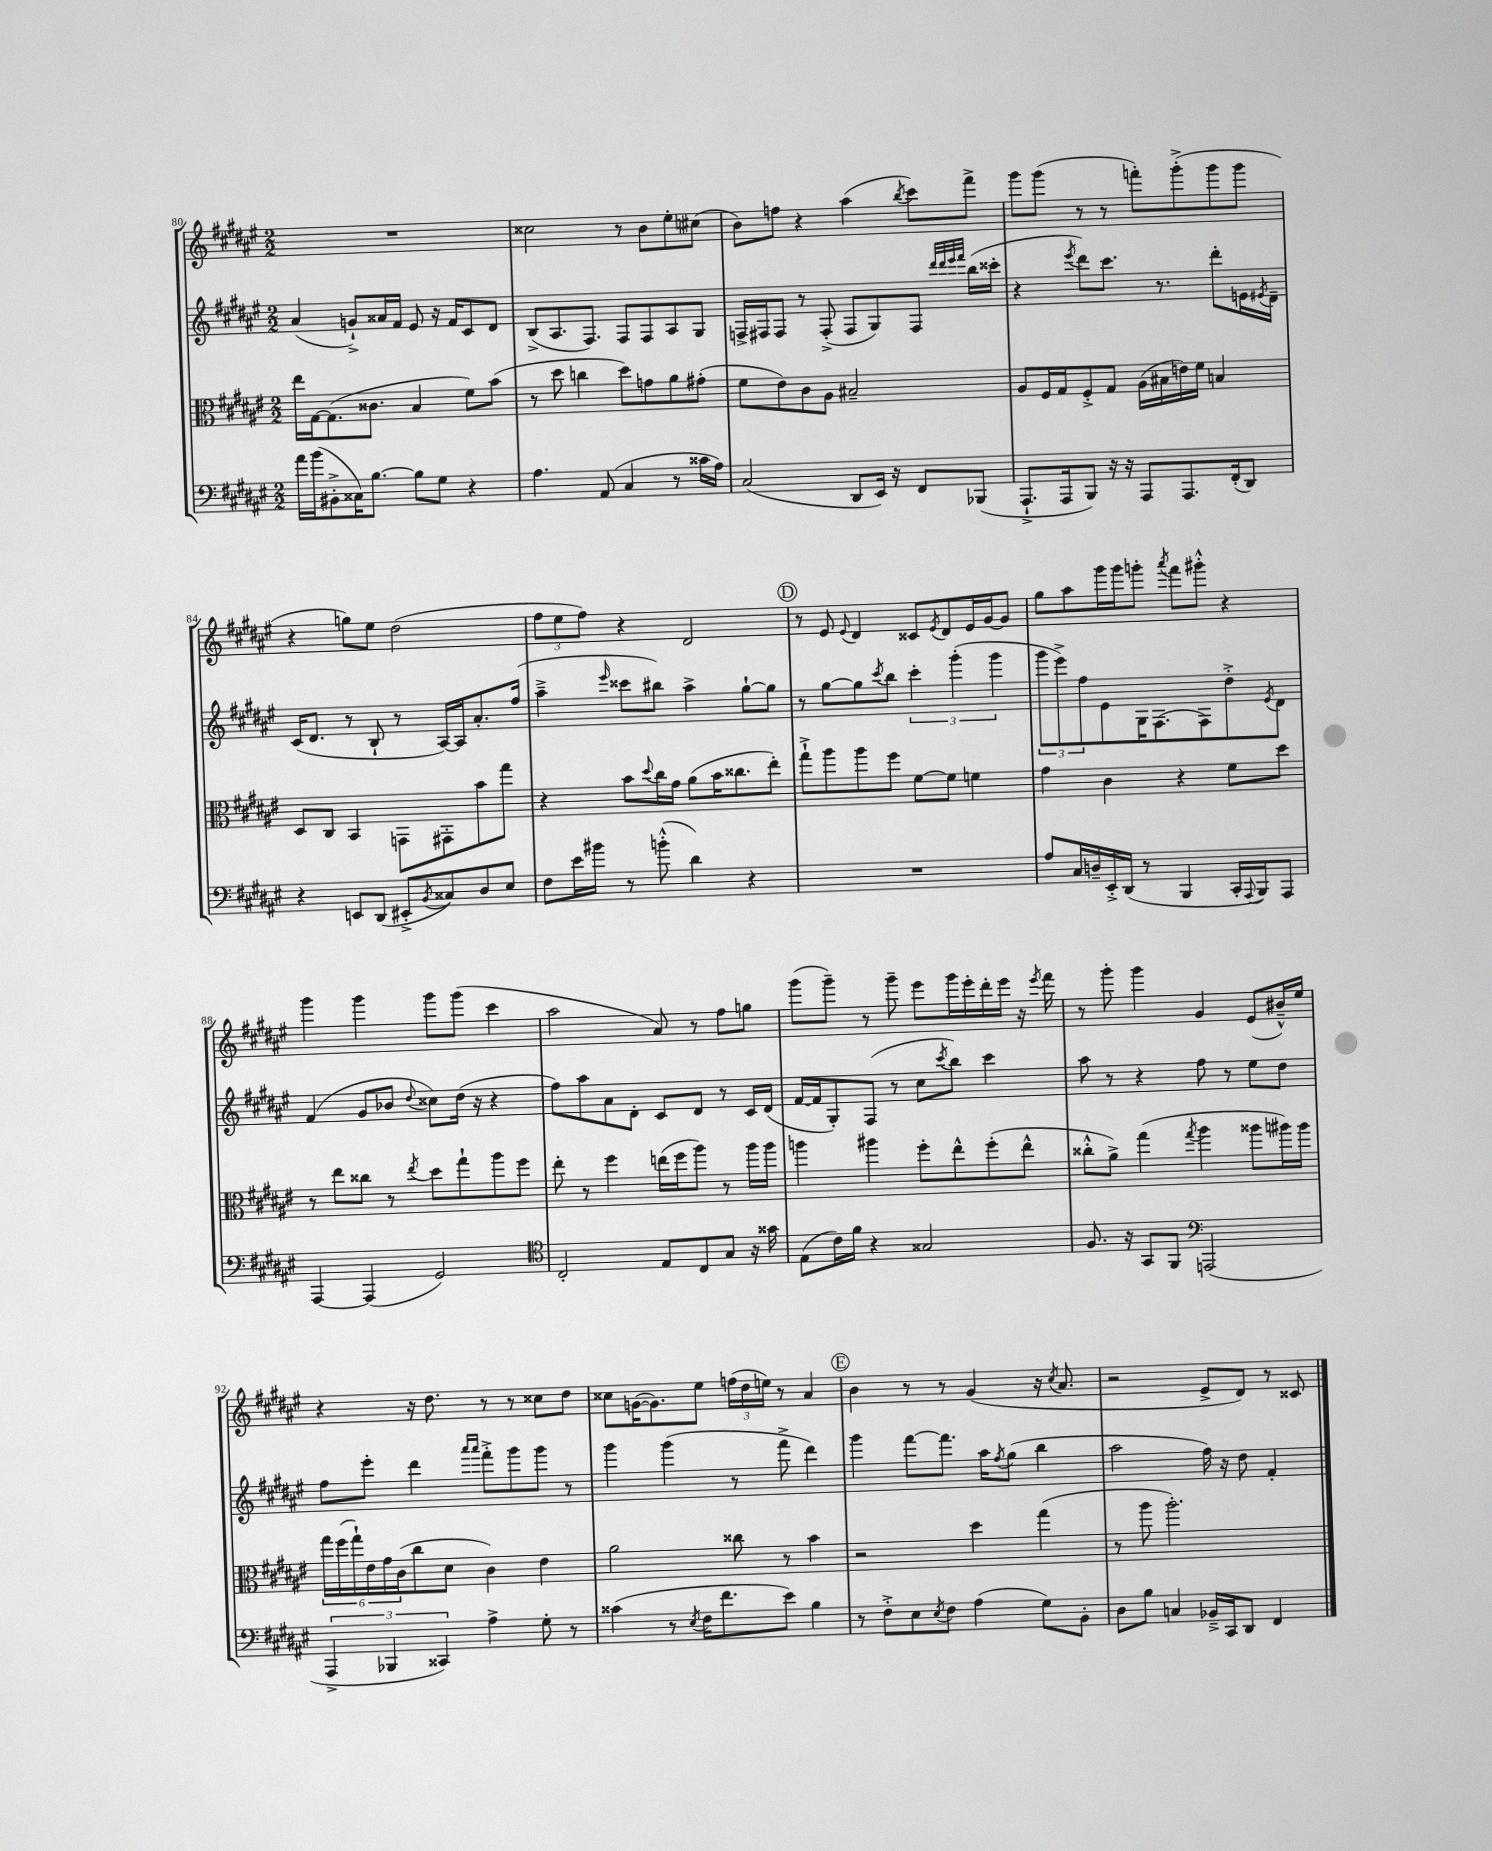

**kern	**kern	**kern	**kern
*staff4	*staff3	*staff2	*staff1
*clefF4	*clefC3	*clefG2	*clefG2
*k[f#c#g#d#a#e#]	*k[f#c#g#d#a#e#]	*k[f#c#g#d#a#e#]	*k[f#c#g#d#a#e#]
*M2/2	*M2/2	*M2/2	*M2/2
16a#	16ee#	(4a#	1r
(16b	[16G#	.	.
8BB#'^	(8.G#]	.	.
16C##)	.	8g`^)	.
[8.B	8.c##	.	.
.	.	16a##	.
.	.	16f#	.
8B]	4B	8e#	.
8G#	.	16r	.
.	.	16f#	.
4r	8f#)	8c#	.
.	(8b	8d#	.
=	=	=	=
4.A#	8r	(8B^	2cc##
.	8dd#	8.A#	.
.	4cc	.	.
.	.	8.F#)	.
(8AA#	.	.	.
4C#	8dd#)	8F#	8r
.	8g	8F#	8b
8r	8a#	8A#	8ee#'
16c##	(8g#'	8G#	(8cc#
16A#)	.	.	.
=	=	=	=
(2C#	8f#	16F^	8b)
.	.	16F#	.
.	8e#)	8F#	8ff
.	8c#	8r	4r
.	8A#	(8F#'^	.
8DD#	2B#~	8F#	(4aa#
16EE#)	.	8G#)	.
16r	.	.	.
.	.	.	8qbb
8FF#	.	8F#	8ccc#)
.	.	32qqddd#	.
.	.	32qqddd#	.
.	.	32qqeee#	.
.	.	32qqfff#	.
(8BBB-	.	(16bb	8fff#^
.	.	16ccc##'	.
=	=	=	=
8.AAA#`^	8A#	4r	8ggg#
.	16F#	.	(8ggg#
16AAA#	16G#	.	.
.	.	8qeee#	.
8BBB)	8F#'^	8ddd#)	8r
16r	8G#	8.ccc#	8r
16r	.	.	.
8AAA#	(16A#	.	8fff')
.	16B#	8.r	.
8.AAA#	16e)	.	(8ggg#'^
.	16f#	.	.
.	4B	8ddd#'	8ggg#
(16FF#'	.	.	.
8DD#)	.	16e	8ggg#
.	.	8qe#	.
.	.	16d#~	.
=	=	=	=
4r	8D#	(16c#	4r
.	.	8.d#	.
.	8C#	.	.
8EE	4BB	8r	8gg)
(8DD#	.	8B`	8ee#
8EE#'^	8GG	8r	(2dd#
8qBB	.	.	.
8C##)	8GG#'	[16A#)	.
.	.	16A#]	.
8D#	8b	8.a#'	.
8E#	8gg#	.	.
.	.	(16ff#	.
=	=	=	=
8F#	4r	4aa#~^	12ff#
.	.	.	12ee#
16e#	.	.	.
.	.	.	12ff#)
16b#	.	.	.
.	.	16qqeee#	.
8r	8b	8ccc##	4r
.	8qqdd#	.	.
(8b'^^	16cc#	8bb#)	.
.	16g#	.	.
4d#)	(8a#	4aa#^	2d#
.	16b	.	.
.	8.cc##	.	.
4r	.	[8gg#`	.
.	8ee#')	8gg#]	.
=	=	=	=
1r	8gg#`^	8r	8r
.	8aa#	[8gg#	8e#
.	.	.	8qqe#
.	8aa#	8gg#]	4d#
.	.	8qccc#	.
.	8ff#	8bb	.
.	[8f#	6ccc#'	8c##
.	.	.	8qe#
.	8f#]	.	8d#
.	.	(6ggg#'	.
.	4f	.	16e#
.	.	.	[16g#
.	.	6ggg#	.
.	.	.	8g#]
=	=	=	=
8A#	4g#	12ggg#	8gg#
.	.	12eee#^)	.
16C#	.	.	8aa#
.	.	12ff#	.
16D~	.	.	.
16EE#'^	4c#	8e#	16ggg#
(16DD#	.	.	16ggg#
8r	.	16G#	8ggg'
.	.	(8.F#	.
.	.	.	8qaaa#
4BBB	4r	.	8fff#
.	.	8F#)	8ggg#'^^
16CC#'	8f#	8dd#'^	4r
8qqAAA#	.	.	.
16BBB)	.	.	.
.	.	8qe#	.
8AAA#	8dd#	8d#	.
=	=	=	=
[4AAA#	8r	(4f#	4ggg#
.	8ee#	.	.
(4AAA#]	8cc##	8g#	4ggg#
.	8r	8b-	.
.	8qee#	8qqdd#	.
2GG#)	8dd#	8cc##)	8ggg#
.	8gg#`	(16dd#	(8ggg#
.	.	16r	.
.	8aa#	4r	4ccc#
.	8ff#	.	.
=	=	=	=
*clefC4	*	*	*
2C#'	8ee#'	8ff#)	2aa#
.	8r	8aa#	.
.	4ff#	8a#	.
.	.	8d#'	.
8E#	(16ee	8c#	8a#)
.	16ff#	.	.
8C#	8aa#)	8d#	8r
8G#	8r	8r	8ff#
16r	16aa#	16c#	8gg
16g##	16aa#	(16d#	.
=	=	=	=
(8E#	4aa	[16f#	(8ggg#
.	.	16f#]	.
16c#)	.	8G#')	8ggg#~)
16f#	.	.	.
4r	4aa#	(8F#	8r
.	.	8r	8ggg#~
2G##	8ff#'	8cc#	8eee#
.	.	8qccc#	.
.	8ee#^^	8bb)	16ggg#
.	.	.	16eee#'
.	(8ff#'	4ccc#	16ddd#'
.	.	.	16eee#
.	8ee#^^	.	16r
.	.	.	8qeee#
.	.	.	16fff#
=	=	=	=
8.F#	8cc##'^^	8aa#	8r
.	8a#^)	8r	8ggg#'
16r	.	.	.
8GG#	(4gg#	4r	4ggg#
8FF#	.	.	.
*clefF4	*	*	*
.	8qgg#	.	.
(2AAA	4aa#	8ff#	4g#
.	.	8r	.
.	8aa##	8ee#	(8e#
.	16aa#)	8dd#	16b#~^^)
.	16aa#	.	16ee#
=	=	=	=
6AAA#^	24gg#	8ff#	4r
.	(24ff#	.	.
.	24gg#`)	.	.
.	24e#	8eee#'	.
6BBB-	24g#	.	.
.	(24c#	.	.
.	8cc#	4ddd#	16r
.	.	.	8.dd#
6CC##)	.	.	.
.	8d#	.	.
.	.	16qqaaa#	.
.	.	16qqaaa#	.
4A#^	4c#)	8fff#'^	8r
.	.	8ggg#	8r
8G#'	4e#	8ggg#	8cc##
8r	.	8r	8dd#
=	=	=	=
(4c##	2a#	4ggg#	8cc##
.	.	.	([16g
.	.	.	8.g])
8r	.	(4ggg#	.
8qE#	.	.	.
16F#	.	.	8ee#
8.f#	.	.	.
.	8cc##	8r	(24ff
.	.	.	24dd#
.	.	.	24ee)
8e#)	8r	8fff#^	8r
4B	4b	4ddd#)	4a#
=	=	=	=
8r	2r	4ggg#	4b
8F#'^	.	.	.
8E#	.	[8fff#	8r
8qE#	.	.	.
8F#	.	8.fff#]	8r
(4A#	4dd#	.	(4g#
.	.	16aa#	.
.	.	8qff#	.
.	.	(8gg#	.
8G#)	(4gg#	4bb	16r
.	.	.	8qcc#
.	.	.	8.a#
8BB'	.	.	.
=	=	=	=
8D#	8r	2aa#	2r
8B	8aa#	.	.
4C	2.aa#')	.	.
16BB-~^	.	16ff#)	8e#^
16CC#	.	16r	.
8DD#	.	8dd#	8d#)
4FF#	.	4f#'	8r
.	.	.	8c##
==	==	==	==
*-	*-	*-	*-
